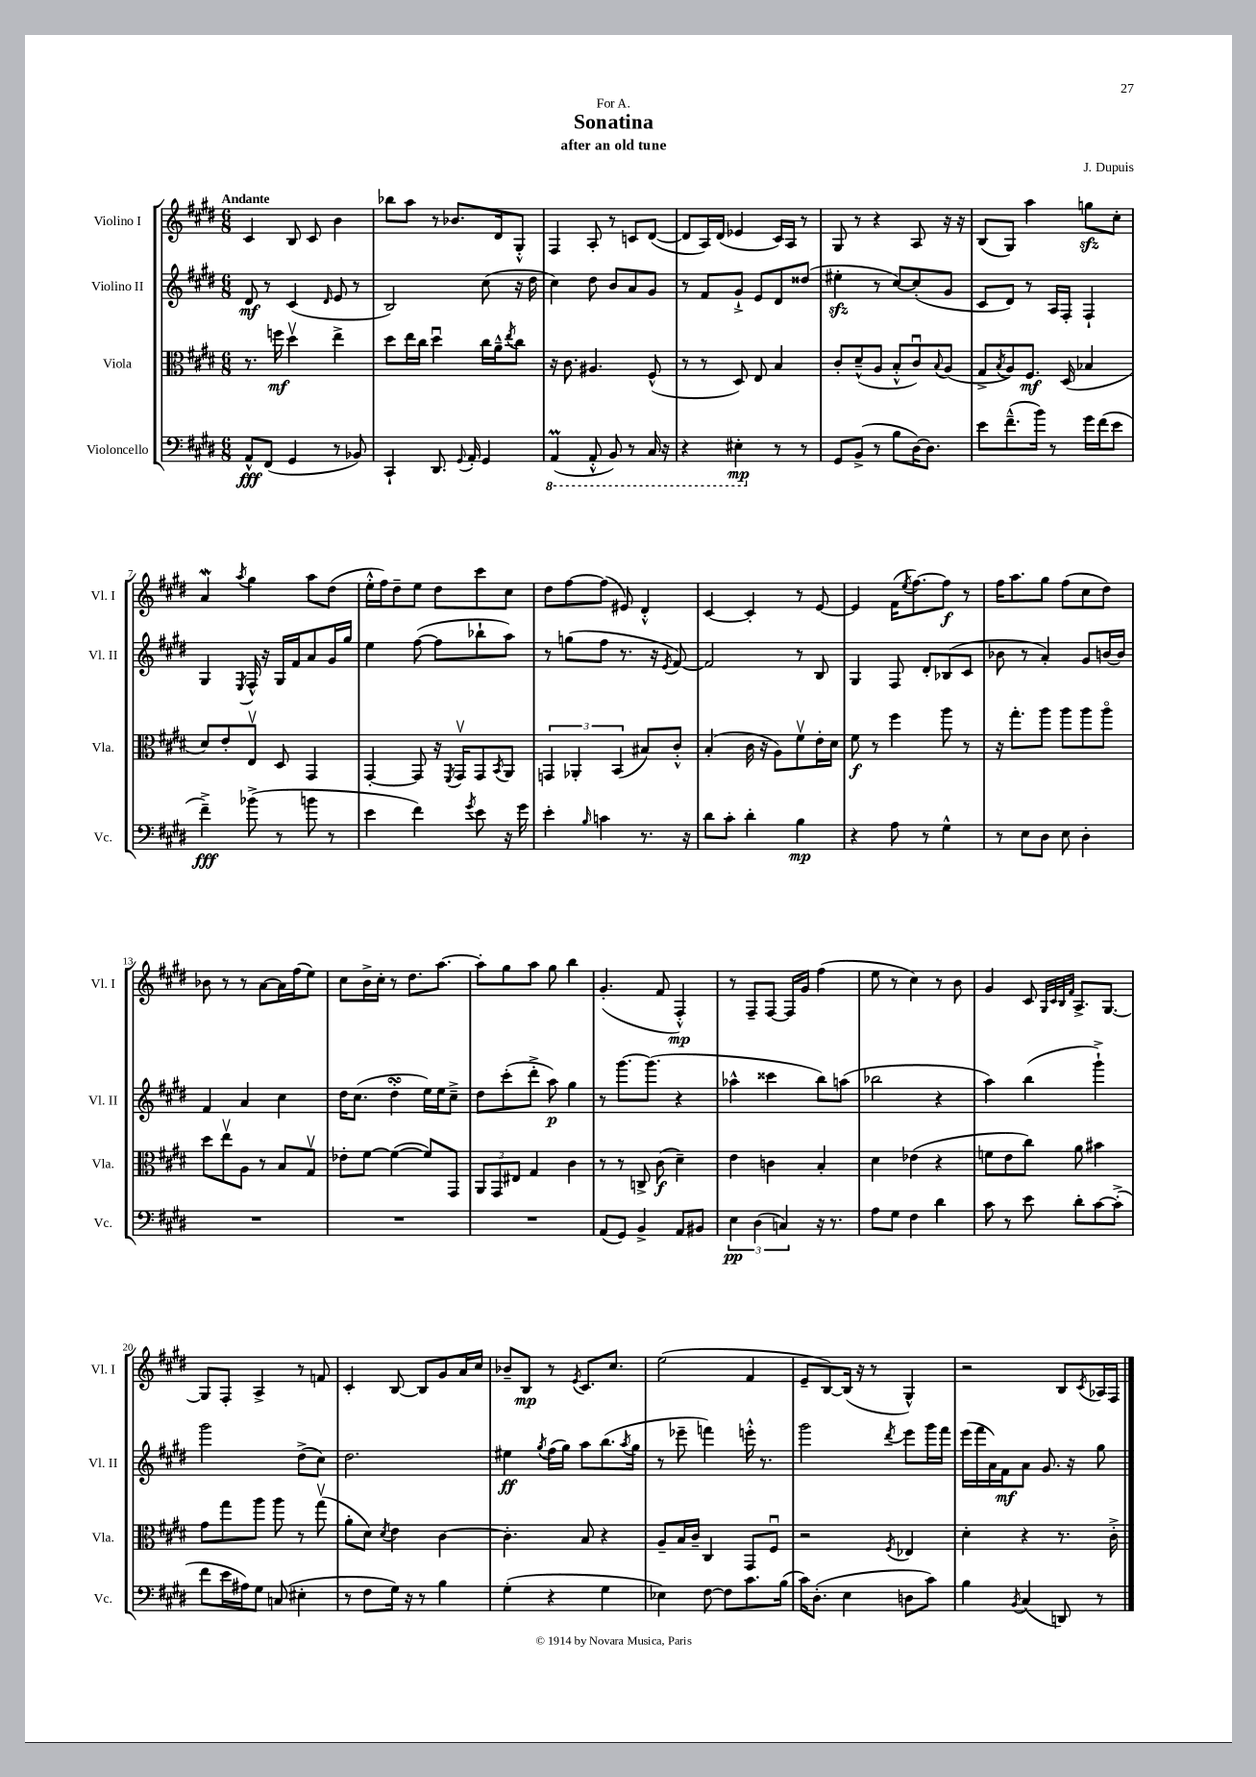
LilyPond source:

\header { title = "Sonatina" composer = "J. Dupuis" subtitle = "after an old tune" dedication = "For A." }
<<
\new StaffGroup <<
\new Staff = "s0" \with { instrumentName = "Violino I" shortInstrumentName = "Vl. I" } {
    \clef treble \key e \major \numericTimeSignature \time 6/8 \tempo "Andante"
    cis'4 b8 cis'8 b'4 |
    bes''8 a''8 r8 bes'8. dis'16 gis8-.-^ |
    fis4 a8-. r8 c'8 dis'8~( |
    dis'8 a16) dis'16( ees'4 cis'16) a16 r8 |
    gis8 r8 r4 a8 r16 r16 |
    b8( gis8) a''4 g''8\sfz cis''8-. |
    a'4\mordent \acciaccatura { a''8 } gis''4 a''8 dis''8( |
    e''16-.-^ fis''16) dis''8-- e''8 dis''8 cis'''8 cis''8 |
    dis''8 fis''8~ fis''8( eis'8) dis'4-.-^ |
    cis'4~ cis'4-. r8 e'8~ |
    e'4 fis'16( \acciaccatura { e''8 } fis''8.~) fis''8\f r8 |
    fis''16 a''8. gis''8 fis''8( cis''8 dis''8) |
    bes'8 r8 r8 a'8~ a'16 fis''16( e''8) |
    cis''8 b'16-> cis''16-. r8 dis''8. a''8.~ |
    a''8-. gis''8 a''8 gis''8 b''4 |
    gis'4.-.( fis'8 fis4-.-^\mp) |
    r8 fis8-- fis8~ fis16 gis'16 fis''4( |
    e''8 r8 cis''4) r8 b'8 |
    gis'4 cis'8 \grace { gis32 cis'32 b32 fis'32 } a8.-> gis8.~ |
    gis8 fis8-. a4-> r8 f'8 |
    cis'4-. b8~ b8 gis'8 a'16 cis''16 |
    bes'8-- b8\mp r8 \acciaccatura { e'8 } cis'8. cis''8. |
    e''2( fis'4 |
    e'8-- b8~) b16( r16 r8 gis4-^) |
    r2 b8 \acciaccatura { cis'8 } aes16 fis16 \bar "|." |
}
\new Staff = "s1" \with { instrumentName = "Violino II" shortInstrumentName = "Vl. II" } {
    \clef treble \key e \major \numericTimeSignature \time 6/8
    dis'8\mf r8 cis'4( \grace { dis'16 } e'8 r8 |
    b2) cis''8( r16 dis''16 |
    cis''4) dis''8 b'8 a'8 gis'8 |
    r8 fis'8 gis'8-!-> e'8 dis'8 disis''8( |
    eis''4-.\sfz r8 cis''8~) cis''8-.( gis'8 |
    cis'8 dis'8) r8 a16 fis16-. fis4-! |
    gis4 \acciaccatura { e8 } fis16-^ r16 gis16 fis'16 a'8 gis'16 gis''16 |
    e''4 fis''8~( fis''8 bes''8-! a''8) |
    r8 g''8( fis''8 r8. r16 \acciaccatura { e'8 } fis'8~) |
    fis'2 r8 b8 |
    gis4 fis8 dis'8-. bes8( cis'8 |
    bes'8 r8 a'4-.) gis'8 b'16~ b'16 |
    fis'4 a'4 cis''4 |
    dis''16 cis''8.( dis''4-.\turn e''16) e''16 cis''8---> |
    dis''8 cis'''8-.( dis'''8-.-> a''8\p) gis''4 |
    r8 gis'''8.~ gis'''8.( r4 |
    aes''4-^ cisis'''4 b''8) a''8( |
    bes''2 r4 |
    a''4) b''4( gis'''4-!->) |
    gis'''2 dis''8->( cis''8) |
    dis''2. |
    eis''4\ff \acciaccatura { gis''8 } fis''16( gis''16) a''8 b''8.( \acciaccatura { a''8 } gis''16 |
    r8 ees'''8-- f'''4) e'''16-.-^ r8. |
    gis'''2 \acciaccatura { dis'''8 } e'''8 gis'''16 fis'''16 |
    e'''16( fis'''16 a'16) fis'16\mf a'8 gis'8. r16 gis''8 \bar "|." |
}
\new Staff = "s2" \with { instrumentName = "Viola" shortInstrumentName = "Vla." } {
    \clef alto \key e \major \numericTimeSignature \time 6/8
    r8. f''16\mf dis''4\upbow e''4-> |
    dis''8 e''16 cis''16 dis''4\downbow cis''16 a'16---^ \acciaccatura { e''8 } cis''8 |
    r16 cis'8. ais4. fis8-^( |
    r8 r8 dis8) e8 b4 |
    cis'8-. dis'8---^( a8 b8-.-^ cis'8\downbow) \appoggiatura { b8 } a8( |
    gis8-> \acciaccatura { b8 } a8) fis8.\mf dis16( bes4 |
    dis'8) e'8-. e8\upbow dis8 gis,4 |
    gis,4~-. gis,8 r16 \acciaccatura { fis,8 } gis,16\upbow gis,8 \acciaccatura { b,8 } a,8 |
    \tuplet 3/2 { g,4 aes,4-. b,4( } bis8) cis'8-.-^ |
    b4-.( cis'16 r16 a8) fis'8\upbow e'16-. dis'16 |
    fis'8\f r8 fis''4 a''8 r8 |
    r16 gis''8.-. a''8 a''8 a''8 a''8\flageolet |
    dis''8 e''8\upbow a8 r8 b8 gis8\upbow |
    ees'8-. fis'8~ fis'4~( fis'8) gis,8 |
    \tuplet 3/2 { a,8 gis,8 eis8 } gis4 cis'4 |
    r8 r8 c8-> cis'8\f( dis'4--) |
    e'4 c'4 b4-. |
    dis'4 ees'4( r4 |
    f'8 e'8 cis''8) a'8 bis'4 |
    gis'8 gis''8 a''8 a''8 r8 gis''8\upbow( |
    a'8-. dis'8) \acciaccatura { dis'8 } e'4 cis'4~ |
    cis'4.-. b8 r4 |
    a8-- b16 cis'16-- cis4 gis,8 fis8\downbow |
    r2 \acciaccatura { fis8 } ees4 |
    dis'4-. r4 r8. cis'16-.-> \bar "|." |
}
\new Staff = "s3" \with { instrumentName = "Violoncello" shortInstrumentName = "Vc." } {
    \clef bass \key e \major \numericTimeSignature \time 6/8
    a,8-^\fff fis,8( gis,4 r8 bes,8) |
    cis,4-! dis,8. \appoggiatura { gis,8 } a,16-. gis,4 |
    \ottava #-1 a,,4\prall( a,,8-.-^ b,,8) r8 cis,16 r16 |
    r4 eis,4-.\mp \ottava #0 r8 r8 |
    gis,8 b,8->( r8 b8 dis16~) dis8. |
    e'8 fis'8.---^( b'16) r8 gis'16 fis'16( e'8 |
    fis'4--->\fff) bes'8->( r8 b'8 r8 |
    e'4 fis'4) \acciaccatura { gis'8 } e'8 r16 gis'16 |
    e'4-. \grace { b16 } c'4 r8. r16 |
    dis'8 cis'8-. dis'4-. b4\mp |
    r4 a8 r8 gis4-^ |
    r8 e8 dis8 e8 dis4-. |
    R2. |
    R2. |
    R2. |
    a,8( gis,8) b,4-> a,8 bis,8 |
    \tuplet 3/2 { e4\pp dis4( c4) } r16 r8. |
    a8 gis8 fis4 dis'4 |
    cis'8 r8 e'8 dis'8-. cis'8~ cis'8-.->( |
    fis'8 e'16 ais16) gis8 c8( eis4-. |
    r8 fis8 gis16) r16 r8 b4 |
    gis4-.( r4 gis4 |
    ees4) fis8~ fis8 cis'8. b16( |
    cis'16) dis8.-.( e4 d8 cis'8) |
    b4 \acciaccatura { b,8 } cis4( d,8) r8 \bar "|." |
}
>>
>>
